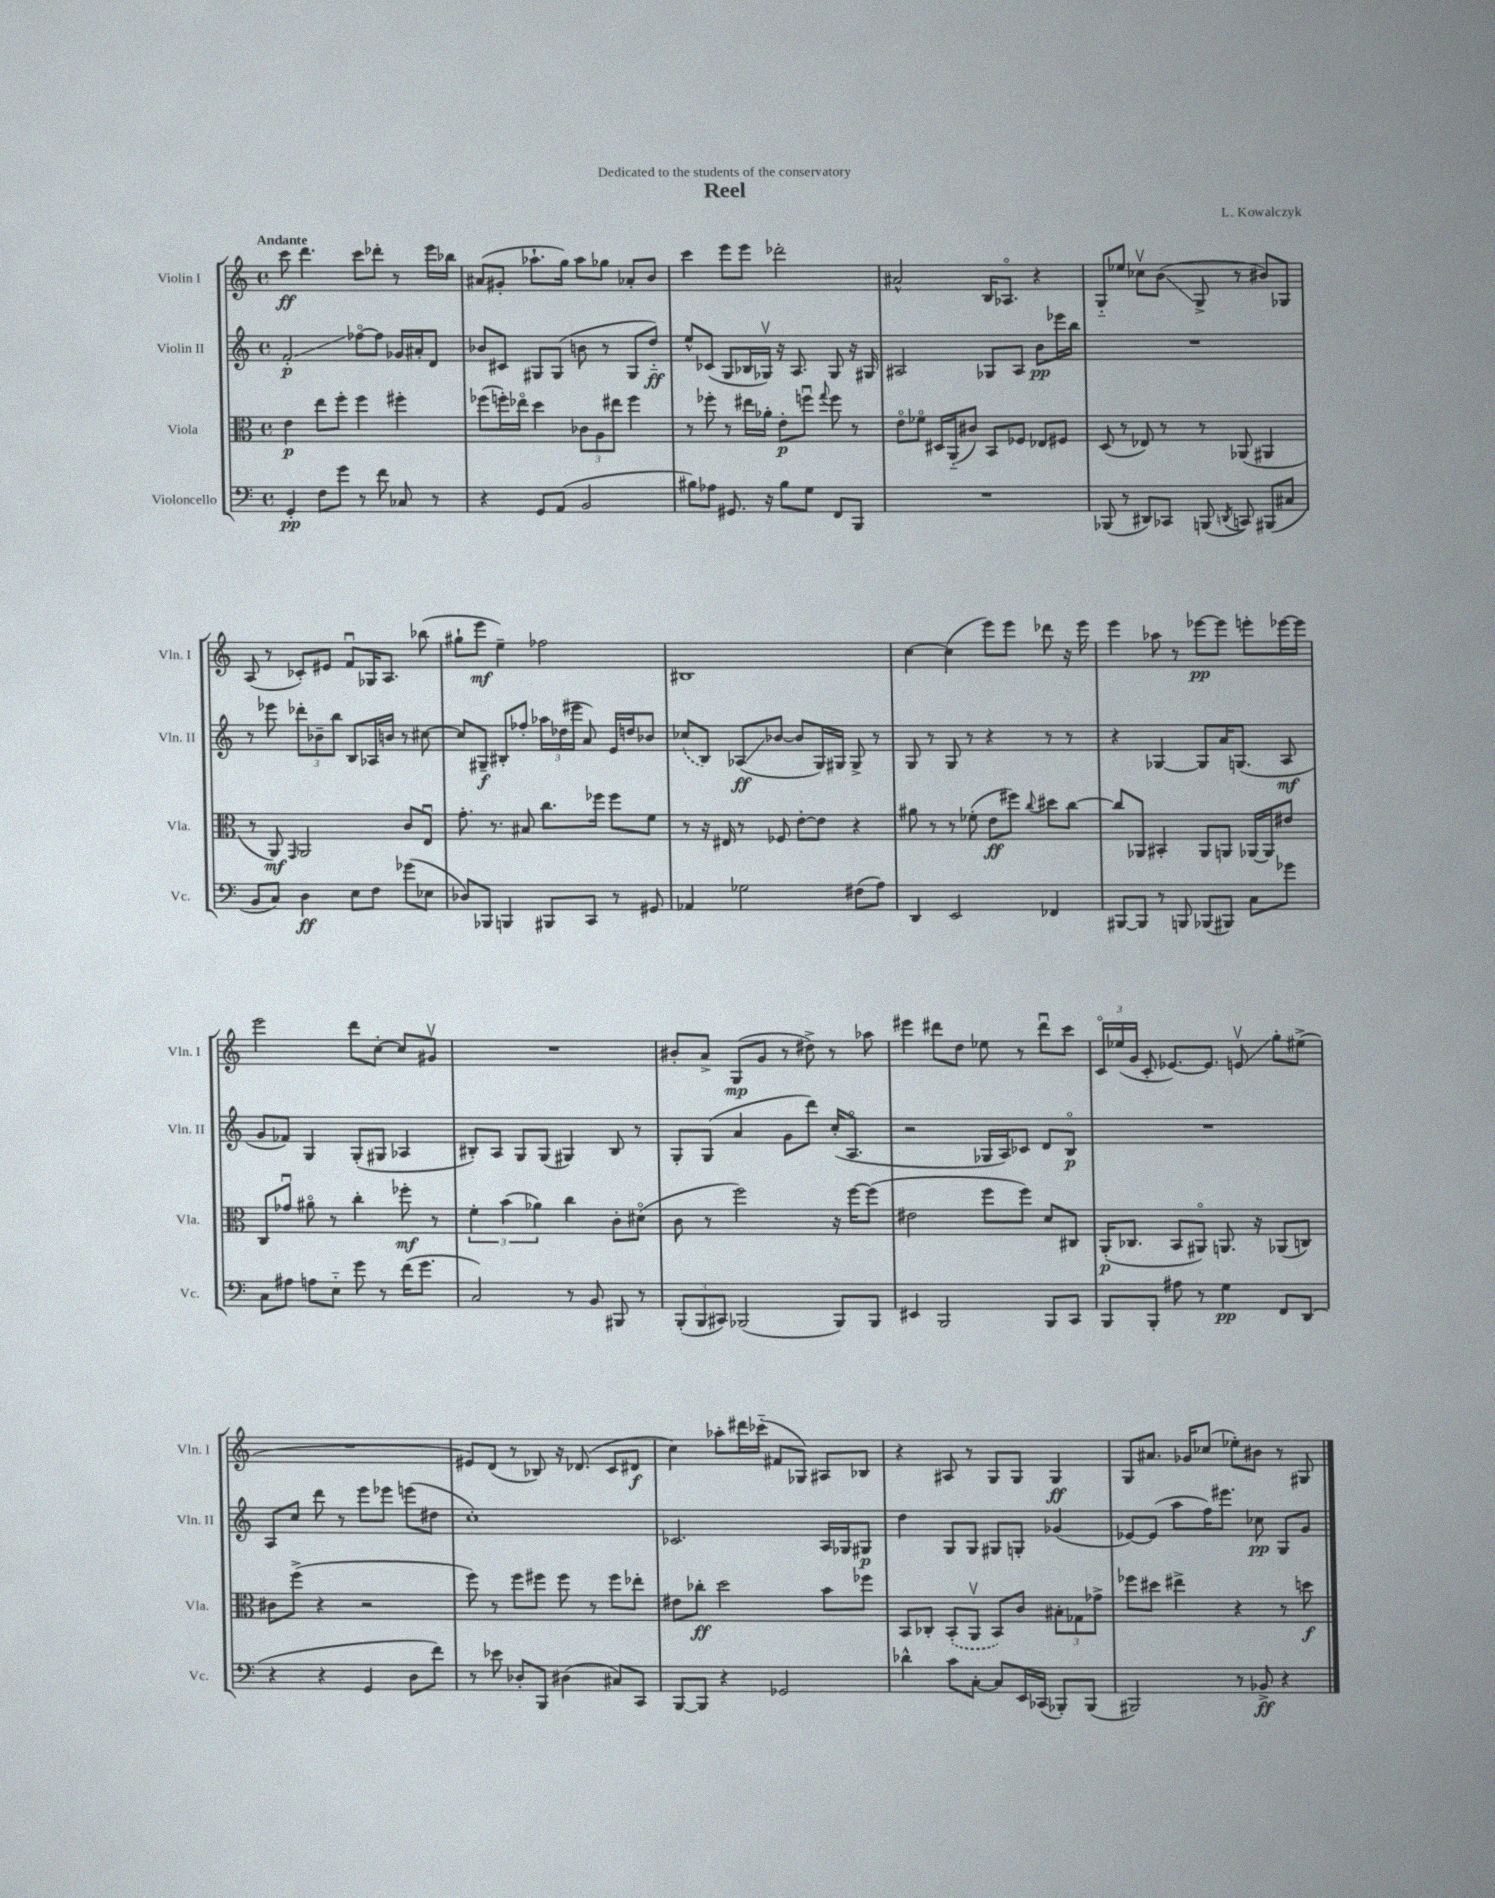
\header { title = "Reel" composer = "L. Kowalczyk" dedication = "Dedicated to the students of the conservatory" }
<<
\new StaffGroup <<
\new Staff = "s0" \with { instrumentName = "Violin I" shortInstrumentName = "Vln. I" } {
    \clef treble \key c \major \defaultTimeSignature \time 4/4 \tempo "Andante"
    \autoBeamOff c'''8\ff d'''4. c'''8[ des'''8]-. r8 e'''16[ bes''16] |
    ais'8[( gis'8]-. aes''8.[-! g''16]) aes''8[ ges''8] aes'8[-. b'8] |
    c'''4 e'''8[ e'''8] des'''2-. |
    ais'2-^ b16[ aes8.]\flageolet r4 |
    g8[-_ ees''8] ces''8[\upbow b'8]\glissando( g8-> r8 bis'8[) ges8] |
    a8( r8 ces'8[-.) eis'8] f'8[\downbow ges16 a8.] bes''8( |
    gis''8[-! e'''8]\mf e''4--) fes''2 |
    bis1 |
    c''4~ c''4( e'''8[) e'''8] des'''8 r16 e'''16 |
    e'''4 aes''8 r8 ees'''8[~\pp ees'''8] e'''8[-. ees'''16~ ees'''16] |
    e'''2 d'''8[ c''8]~-. c''8[ gis'8]\upbow |
    R1 |
    bis'8[-. a'8]-> g8[\mp( g'8] r8 dis''8->) r8 aes''8 |
    eis'''4 dis'''8[ d''8] ees''8 r8 dis'''8[\downbow c'''8] |
    \tuplet 3/2 { c'16[\flageolet ees''16( g'16] } c'8-. ees'8.[~) ees'8.] e'8\upbow\glissando g''8[-. eis''8]->( |
    R1 |
    eis'8[) d'8]( r8 bes8) r16 des'8.( c'8[ dis'8]\f |
    c''4) aes''8[-. dis'''16 ces'''16]-_( fis'8[ ges8]) ais8[ bes8] |
    r4 ais8 r8 g8[ g8] g4\ff |
    g8[ ais'8.] ges'16[ ces''8]( ees''8[-.) bis'8] r8 gis8 \bar "|." |
}
\new Staff = "s1" \with { instrumentName = "Violin II" shortInstrumentName = "Vln. II" } {
    \clef treble \key c \major \defaultTimeSignature \time 4/4
    \autoBeamOff f'2-.\glissando\p fes''8[~\flageolet fes''8] ges'16[ ais'16-. d'8] |
    bes'8[ cis'8] gis8[ gis8]( b'8 r8 gis8[ d''8]-_\ff) |
    e''8[-^ ces'8]( g8[ bes16 ges16]\upbow) r16 a8. ges8 r16 gis16 |
    ais2 ges8[ ais8] b'8[\pp ees'''16 b''16] |
    R1 |
    r8 ees'''8 \tuplet 3/2 { des'''8[-. bes'8-- b''8] } b8[ aes16 b'16] r8 cis''8~ |
    cis''8[ gis8]--\f bis8[-. fes''8]-. \tuplet 3/2 { aes''16[ des''16( eis'''16] } a'8) e'16[ d''16 bes'8] |
    \once \slurDashed ces''8[( b8]) aes8[\glissando\ff( bes'8]~ bes'8[ g16) gis16] gis8-> r8 |
    g8 r8 g8 r8 r4 r8 r8 |
    r4 ges4~ ges8[ a'16 g8.]( a8\mf |
    g'8[ fes'8]) g4 g8[-.( gis8] aes4 |
    bis8[-.) a8] g8[ g8]( gis4) bis8 r8 |
    g8[-. g8]( a'4 g'8[ d'''8]) c''16[-.( a8.]\flageolet |
    r2 ges16[ a16) ces'8] d'8[ b8]\flageolet\p |
    R1 |
    a8[ c''8] d'''8 r8 e'''8[ ees'''8] e'''8[( dis''8] |
    c''1-.) |
    ces'2. a16[ ges16 gis8]\p |
    d''4 g8[ g8] gis8[ g8]-. ges'4( |
    ees'8[~) ees'8]( a''8[ f''16) eis'''8.] ces''8\pp g8[ g'8] \bar "|." |
}
\new Staff = "s2" \with { instrumentName = "Viola" shortInstrumentName = "Vla." } {
    \clef alto \key c \major \defaultTimeSignature \time 4/4
    \autoBeamOff e'4\p e''8[ f''8]-. f''4 fis''4-. |
    fes''8[( f''16-.) ees''16]\flageolet d''4 \tuplet 3/2 { ces'8[ a8 eis''8] } f''4 |
    r8 fes''8-. r8 eis''16[ aes'16]-. e'8[-.\p f''8]\downbow \appoggiatura { g''8 } f''8 r8 |
    e'8[\flageolet fes'8]\flageolet dis16[ a,16-_( cis'8]) b,8[ fes8] ees8[ fis8] |
    d8( r8 ees8) r8 r8 aes,8( ais,4 |
    r8 a,8\mf) \grace { g,16 } a,2 c'8[ e8]\downbow |
    g'8.-. r8. bis8 c''8.[ fes''16] fes''8[ f'8] |
    r8 r16 eis16 r8 fes8 e'8[~-. e'8] r4 |
    ais'8 r8 r8 fes'8-.( e'8[\ff fis''8]) \appoggiatura { c''8 } dis''8[ c''8]~ |
    c''8[ aes,8] bis,4-. aes,8[ a,8] aes,16[~ aes,16 eis'8] |
    c8[ ges'8]\downbow ais'8\flageolet r8 c''4-. fes''8-.\mf r8 |
    \tuplet 3/2 { f'4-. b'4( aes'4) } c''4 c'8[-. dis'8]\flageolet( |
    c'8 r8 f''2) r16 f''16[~ f''8]( |
    eis'2 f''8[ f''8]) d'8[ cis8] |
    a,16[-.\p( ces8.] b,8[ ais,8]\flageolet) a,8. r16 aes,8[( c8]) |
    cis'8[ f''8]->( r4 r2 |
    f''8) r8 f''8[ fis''8] fis''8 r8 fis''8[ ees''8]-. |
    eis'8[ ces''8]-.\ff d''2 b'8[ fes''8] |
    b,8[ ces8]-. \once \slurDashed b,8[-.( a,8]\upbow b,8[) c'8] \tuplet 3/2 { bis8[-. ges8 ges'8]-> } |
    fes''8[ dis''8] eis''4-> r4 r8 d''8\f \bar "|." |
}
\new Staff = "s3" \with { instrumentName = "Violoncello" shortInstrumentName = "Vc." } {
    \clef bass \key c \major \defaultTimeSignature \time 4/4
    \autoBeamOff g,4-.\pp f8[ g'8] r8 f'8 ces8 r8 |
    r4 g,8[ a,8]( b,2 |
    bis8[) aes8] gis,8. r16 bis8[ g8] f,8[ b,,8] |
    R1 |
    bes,,8( r8 dis,8[) ces,8] b,,8( \acciaccatura { d,8 } c,8) bis,,8[( cis8] |
    b,8[ c8]) d4\ff e8[ f8] ges'8[( ees8] |
    des8[) bes,,8] b,,4 bis,,8[ c,8] r8 gis,8 |
    aes,4 ges2 fis8[( a8]) |
    d,4 e,2 fes,4 |
    bis,,8[~ bis,,8] r8 b,,8 bes,,8[( bis,,8]) c8[ ges'8] |
    c8[ ais8] a8[ e8]-_ g'8 r8 f'16[( g'8.] |
    c2) r8 b,8 bis,,8 r8 |
    \tuplet 3/2 { b,,8[-.( b,,8 cis,8]) } bes,,2( bes,,8[) bes,,8] |
    eis,4 b,,2 b,,8[ c,8] |
    b,,8[ b,,8]-. ais8 r8 g4\pp f,8[ d,8]( |
    r4 r4 g,4 d8[ f'8]) |
    r8 ees'8 des8[-. b,,8] dis4( cis8[) c,8] |
    b,,8[~ b,,8] r4 ges,2 |
    des'4-^ c'8[ c8]~-. c8[ e,16 ces,16]( bes,,8[-.) bes,,8]( |
    bis,,2) r8 bes,8->\ff r4 \bar "|." |
}
>>
>>
\layout { \context { \Score \remove "Bar_number_engraver" } }
